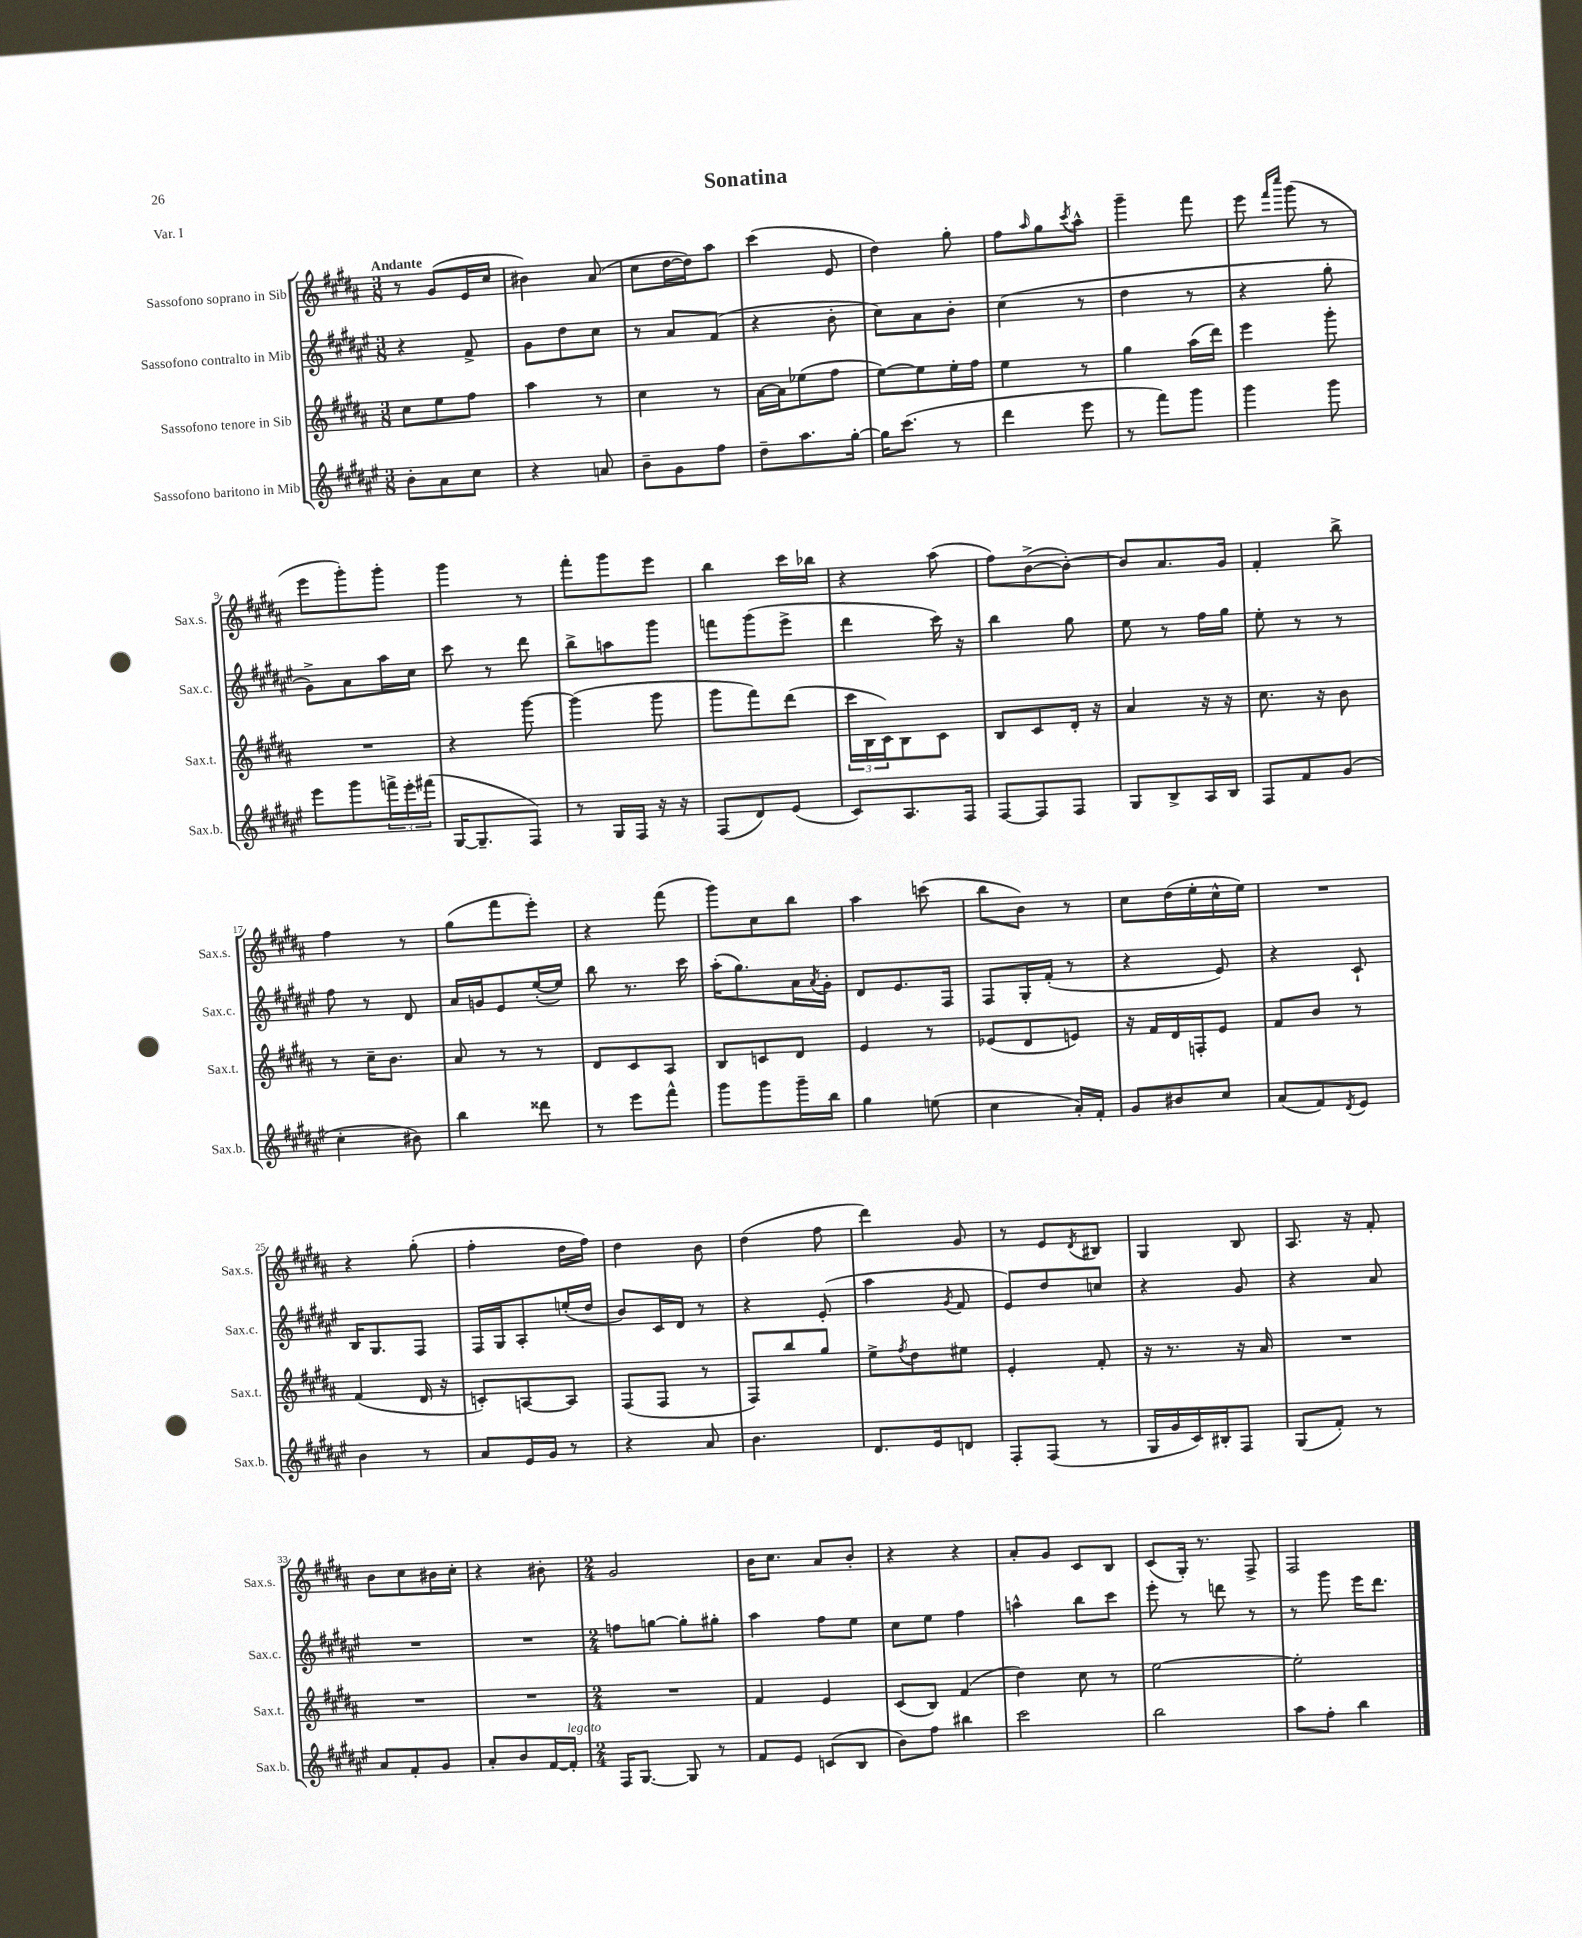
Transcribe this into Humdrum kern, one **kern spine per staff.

**kern	**kern	**kern	**kern
*part4	*part3	*part2	*part1
*staff4	*staff3	*staff2	*staff1
*I"Sassofono baritono in Mib	*I"Sassofono tenore in Sib	*I"Sassofono contralto in Mib	*I"Sassofono soprano in Sib
*I'Sax.b.	*I'Sax.t.	*I'Sax.c.	*I'Sax.s.
*clefG2	*clefG2	*clefG2	*clefG2
*k[f#c#g#d#a#e#]	*k[f#c#g#d#a#]	*k[f#c#g#d#a#e#]	*k[f#c#g#d#a#]
*M3/8	*M3/8	*M3/8	*M3/8
=1	=1	=1	=1
!	!	!	!LO:TX:a:B:t=Andante
8b'\L	8cc#\L	4r	8r
8a#\	8ee\	.	(8g#/L
8cc#\J	8ff#\J	8f#^/	16e/L
.	.	.	16cc#/JJ
=2	=2	=2	=2
4r	4aa#\	8g#\L	4b#X\)
.	.	8dd#\	.
8an/	8r	8cc#\J	(8a#/
=3	=3	=3	=3
8b~\L	4cc#\	8r	8cc#\L
8g#\	.	8a#/L	[16dd#\L
.	.	.	16dd#\J])
8ff#\J	8r	(8f#/J	8aa#\J
=4	=4	=4	=4
8dd#~\L	[16a#\LL	4r	(4ccc#\
.	16a#\J]	.	.
8.aa#\	(8ee-X\	.	.
.	8ff#\J	8b'\	8e/
[16gg#'\Jk	.	.	.
=5	=5	=5	=5
16gg#\KL]	[8ee\L)	8cc#\L)	4dd#\)
(8.ccc#\J	.	.	.
.	8ee\]	8a#\	.
8r	16ee'\L	8b'\J	8gg#'\
.	16ff#\JJ	.	.
=6	=6	=6	=6
4ddd#\	4ee\	(4cc#\	8ff#\L
.	.	.	16qqaa#/
.	.	.	8gg#\
.	.	.	8qccc#/
8eee#\	8r	8r	8aa#^^\J
=7	=7	=7	=7
8r	4gg#\	4dd#\	4ggg#~\
8fff#\L)	.	.	.
8ggg#\J	(16aa#\LL	8r	8fff#\
.	16ddd#\JJ)	.	.
=8	=8	=8	=8
4ggg#\	4eee\	4r	8eee\
.	.	.	16qqfff#/LL
.	.	.	16qqcccc#/JJ
.	.	.	(8ggg#\
8ggg#\	8ggg#'\	8gg#'\	8r
!!LO:LB:g=z
=9	=9	=9	=9
8eee#\L	4.r	8g#^\L)	8eee\L
8ggg#\	.	8a#\	8ggg#'\)
24fffn^\L	.	16aa#\L	8ggg#'\J
24eee#'\	.	.	.
.	.	16cc#\JJ	.
(24fff#X\JJ	.	.	.
=10	=10	=10	=10
[16G#/KL	4r	8ccc#\	4ggg#\
8.G#~/]	.	.	.
.	.	8r	.
8F#/J)	[8ggg#\	8ddd#\	8r
=11	=11	=11	=11
8r	(4ggg#\]	8bb^\L	8fff#'\L
16G#/LL	.	8aan\	8ggg#\
16F#/JJ	.	.	.
16r	8ggg#\	8ggg#\J	8eee\J
16r	.	.	.
=12	=12	=12	=12
(8F#/L	8ggg#\L	8fffn\L	4bb\
8d#/)	8fff#\)	(8ggg#\	.
(8e#/J	(8ddd#\J	8eee#^\J	16ccc#\LL
.	.	.	16bb-X\JJ
=13	=13	=13	=13
8c#/L)	24ccc#\LL	4ddd#\	4r
.	24B\	.	.
.	24c#\J)	.	.
8.A#/	8B\	.	.
.	8c#\J	16ccc#\)	(8aa#\
16F#/Jk	.	16r	.
=14	=14	=14	=14
[8F#/L	8B/L	4bb\	8ff#\L)
8F#/]	8c#/	.	([8b^\
8F#/J	16d#'/Jk	8gg#\	8b'\J_)
.	16r	.	.
=15	=15	=15	=15
8G#/L	4a#/	8ee#\	8b/L]
8B^/	.	8r	8.a#/
16A#/L	16r	16ff#\LL	.
16B/JJ	16r	16gg#\JJ	16g#/Jk
=16	=16	=16	=16
8F#/L	8.cc#\	8ee#'\	4f#'/
8f#/	.	8r	.
.	16r	.	.
(8g#/J	8b\	8r	8bb^\
!!LO:LB:g=z
=17	=17	=17	=17
4cc#'\	8r	8ff#\	4ff#\
.	16cc#~\KL	8r	.
.	8.b\J	.	.
8b#X\)	.	8d#/	8r
=18	=18	=18	=18
4bb\	8a#/	16a#/LL	(8gg#\L
.	.	16gn/J	.
.	8r	8e#/	8fff#\
8ddd##X\	8r	([16ee#'/L	8eee'\J)
.	.	16ee#/JJ])	.
=19	=19	=19	=19
8r	8d#/L	8bb\	4r
8eee#\L	8c#/	8.r	.
8fff#^^\J	8A#/J	.	(8fff#\
.	.	16ccc#\	.
=20	=20	=20	=20
8ggg#\L	8B/L	(16aa#'\KL	8ggg#\L)
.	.	8.gg#\)	.
8ggg#\	8cn/	.	8cc#\
16ggg#~\L	8d#/J	16a#\L	8bb\J
.	.	8qa#/	.
16bb\JJ	.	16g#'\JJ	.
=21	=21	=21	=21
4gg#\	4e/	8d#/L	4aa#\
.	.	8.e#/	.
(8een\	8r	.	(8cccn\
.	.	16F#/Jk	.
=22	=22	=22	=22
4cc#\	(8e-X/L	8F#/L	8bb\L
.	8d#/	16G#'/L	8b\J)
.	.	(16f#'/JJ	.
16a#'/LL)	8en/J)	8r	8r
16f#'/JJ	.	.	.
=23	=23	=23	=23
8g#/L	16r	4r	8cc#\L
.	16f#/LL	.	.
8b#X/	16d#/	.	(16dd#\L
.	16Fn'/J	.	16ee'\
8cc#/J	8e/J	8e#/)	16cc#^^\
.	.	.	16ee\JJ)
=24	=24	=24	=24
(8a#/L	8f#/L	4r	4.r
8f#/)	8b/J	.	.
8qd#/	.	.	.
8e#/J	8r	8c#`/	.
!!LO:LB:g=z
=25	=25	=25	=25
4b\	(4f#/	16B/KL	4r
.	.	8.G#/	.
8r	16d#/	8F#/J	(8gg#'\
.	16r	.	.
=26	=26	=26	=26
8a#/L	8cn'/L)	16F#/LL	4ff#'\
.	.	16G#/J	.
16e#/L	[8An/	8A#'/	.
16g#/JJ	.	.	.
8r	8A/J]	(16een'/L	16dd#\LL
.	.	16dd#/JJ	16ff#\JJ)
=27	=27	=27	=27
4r	(8F#/L	8b/L)	4dd#\
.	8F#/J	16c#/L	.
.	.	16d#/JJ	.
8a#/	8r	8r	8b\
=28	=28	=28	=28
4.b\	8F#/L)	4r	(4dd#\
.	8bb/	.	.
.	8gg#/J	(8e#'/	8ff#\
=29	=29	=29	=29
8.d#/L	8ee^\L	4aa#\	4ddd#\)
.	8qff#/	.	.
.	8dd#\	.	.
16e#/k	.	.	.
.	.	8qg#/	.
8dn/J	8ee#X\J	8f#/	8g#/
=30	=30	=30	=30
8F#'/L	4e'/	8e#/L)	8r
(8F#/J	.	8dd#/	8e/L
.	.	.	8qd#/
8r	8f#'/	8ccn/J	8B#X/J
=31	=31	=31	=31
16G#/LL	16r	4r	4G#/
16g#/	8.r	.	.
16c#/)	.	.	.
16B#X'/J	.	.	.
8F#/J	16r	8g#/	8B/
.	16a#/	.	.
=32	=32	=32	=32
(8G#/L	4.r	4r	8.A#/
8f#'/J)	.	.	.
.	.	.	16r
8r	.	8a#/	8f#'/
!!LO:LB:g=z
=33	=33	=33	=33
8a#/L	4.r	4.r	8b\L
8f#'/	.	.	8cc#\
8g#/J	.	.	16b#X\L
.	.	.	16cc#'\JJ
=34	=34	=34	=34
8a#'/L	4.r	4.r	4r
8b/	.	.	.
[16f#/L	.	.	8b#X'\
!LO:TX:a:i:t=legato	!	!	!
16f#'/JJ]	.	.	.
=35	=35	=35	=35
*M2/4	*M2/4	*M2/4	*M2/4
16F#/KL	2r	8ffn\L	2g#/
[8.G#/J	.	.	.
.	.	[8ggn\J	.
8G#/]	.	8gg'\L]	.
8r	.	8gg#X'\J	.
=36	=36	=36	=36
8f#/L	4f#/	4aa#\	16b\KL
.	.	.	8.cc#\J
8e#/J	.	.	.
(8cn/L	4e/	8ff#\L	8a#/L
8B/J	.	8ee#\J	8b'/J
=37	=37	=37	=37
8b\L)	(8c#/L	8cc#\L	4r
8ff#\J	8B/J)	8ee#\J	.
4bb#X\	(4f#/	4ff#\	4r
=38	=38	=38	=38
2ccc#\	4dd#\)	4aan^^\	8a#'/L
.	.	.	8g#/J
.	8cc#\	8bb\L	8c#/L
.	8r	8ccc#\J	8B/J
=39	=39	=39	=39
2bb\	[2ee\	8eee#'\	(8c#/L
.	.	8r	16G#'/Jk)
.	.	.	8.r
.	.	8dddn\	.
.	.	8r	8F#^/
=40	=40	=40	=40
8aa#\L	2ee'\]	8r	2F#/
8ff#'\J	.	8ggg#\	.
4bb\	.	16eee#\KL	.
.	.	8.ddd#\J	.
==	==	==	==
*-	*-	*-	*-
